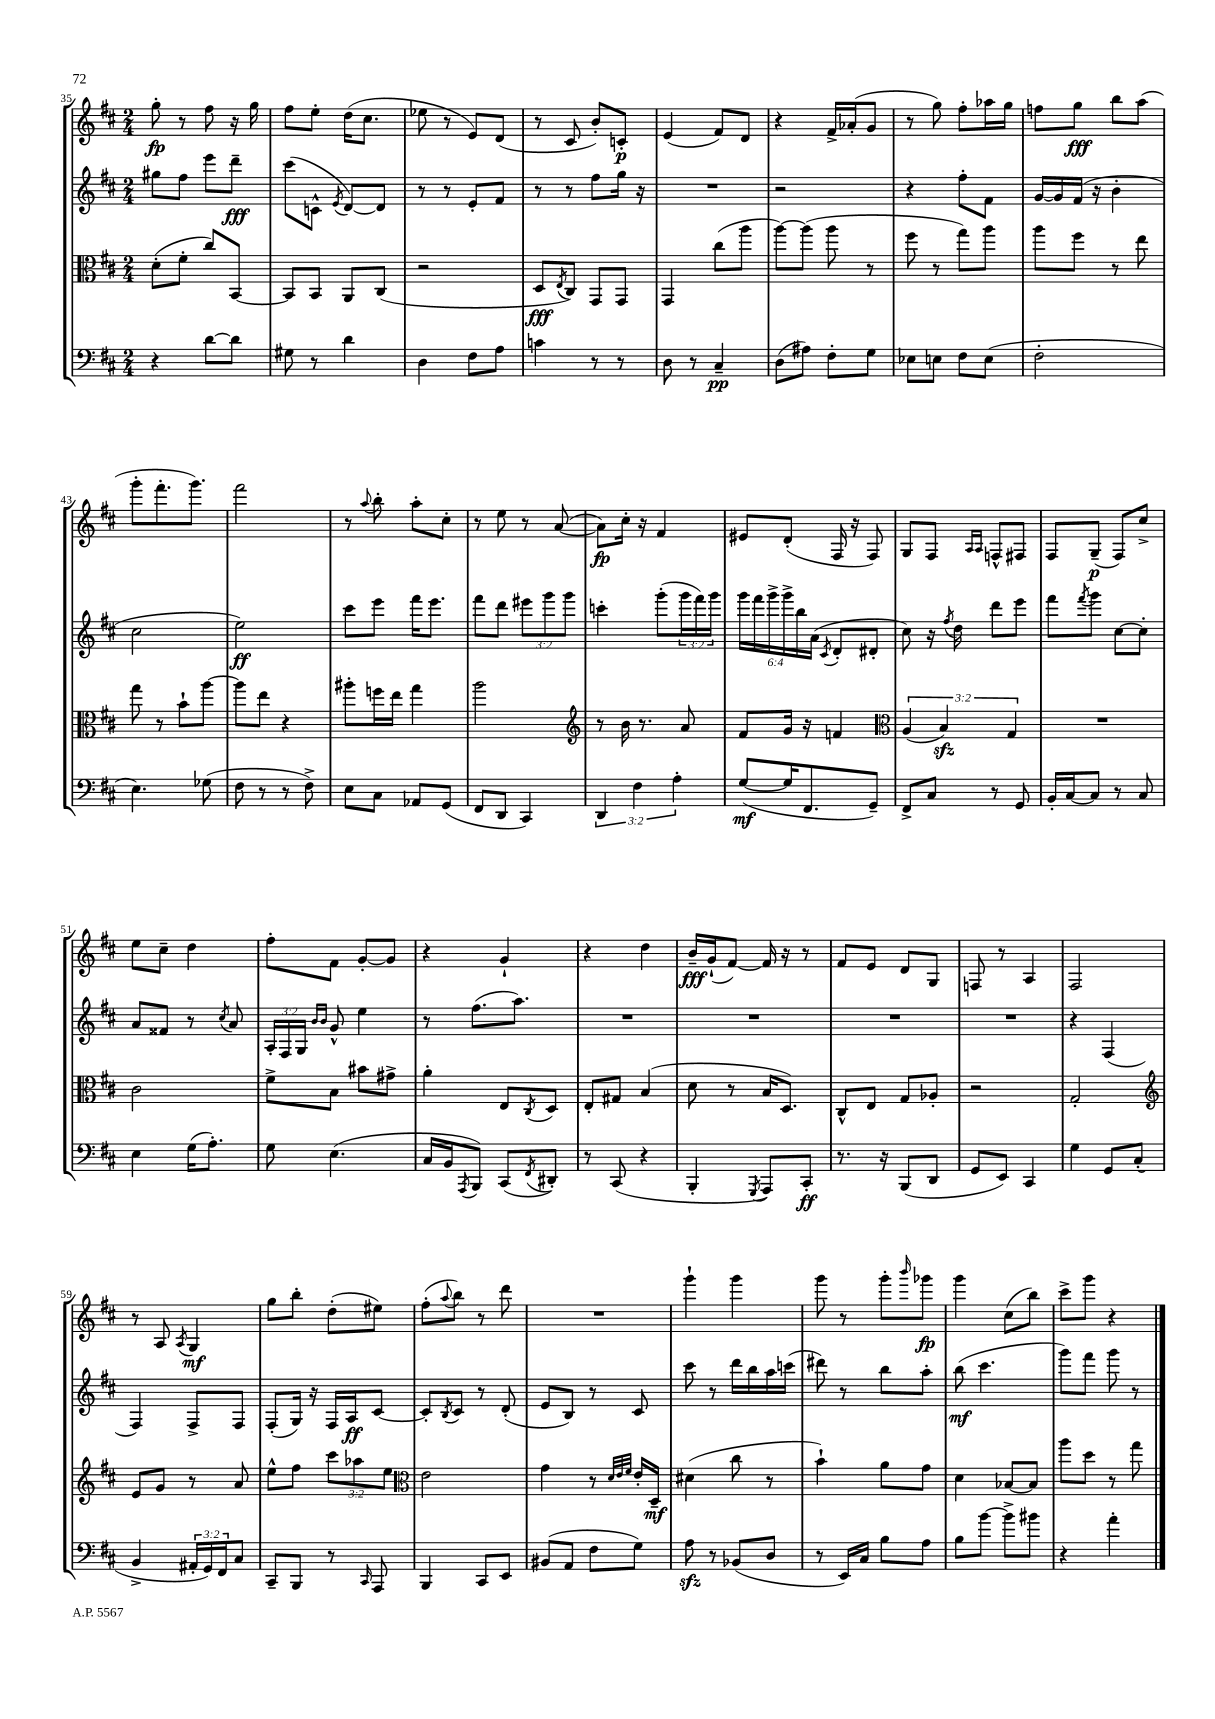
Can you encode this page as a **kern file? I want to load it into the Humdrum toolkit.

**kern	**dynam	**kern	**dynam	**kern	**dynam	**kern	**dynam
*part4	*part4	*part3	*part3	*part2	*part2	*part1	*part1
*staff4	*staff4	*staff3	*staff3	*staff2	*staff2	*staff1	*staff1
*clefF4	*	*clefC3	*	*clefG2	*	*clefG2	*
*k[f#c#]	*	*k[f#c#]	*	*k[f#c#]	*	*k[f#c#]	*
*M2/4	*	*M2/4	*	*M2/4	*	*M2/4	*
=35	=35	=35	=35	=35	=35	=35	=35
4r	.	(8d'\L	.	8gg#X\L	.	8gg'\	fp
.	.	8f#'\J	.	8ff#\J	.	8r	.
[8d\L	.	8cc#/L)	.	8eee\L	.	8ff#\	.
8d\J]	.	[8BB/J	.	8ddd~\J	fff	16r	.
.	.	.	.	.	.	16gg\	.
=36	=36	=36	=36	=36	=36	=36	=36
8G#X\	.	8BB/L]	.	(8ccc#\L	.	8ff#\L	.
8r	.	8BB/J	.	8cn^^\J	.	8ee'\J	.
.	.	.	.	8qe/	.	.	.
4d\	.	8AA/L	.	[8d/L)	.	(16dd\KL	.
.	.	.	.	.	.	8.cc#\J	.
.	.	(8C#/J	.	8d/J]	.	.	.
=37	=37	=37	=37	=37	=37	=37	=37
4D\	.	2r	.	8r	.	8ee-X\	.
.	.	.	.	8r	.	8r	.
8F#\L	.	.	.	8e'/L	.	8e/L)	.
8A\J	.	.	.	8f#/J	.	(8d/J	.
=38	=38	=38	=38	=38	=38	=38	=38
4cn\	.	8D/L	fff	8r	.	8r	.
.	.	8qE/	.	.	.	.	.
.	.	8C#/J)	.	8r	.	8c#/	.
8r	.	8GG/L	.	8ff#\L	.	8b'/L)	.
8r	.	8GG/J	.	16gg\Jk	.	8cn'/J	p
.	.	.	.	16r	.	.	.
=39	=39	=39	=39	=39	=39	=39	=39
8D\	.	4GG/	.	2r	.	(4e/	.
8r	.	.	.	.	.	.	.
4C#~/	pp	(8cc#\L	.	.	.	8f#/L)	.
.	.	8aa\J	.	.	.	8d/J	.
=40	=40	=40	=40	=40	=40	=40	=40
(8D\L	.	[8aa\L)	.	2r	.	4r	.
8A#X\J)	.	(8aa\J]	.	.	.	.	.
8F#'\L	.	8aa\	.	.	.	16f#^/LL	.
.	.	.	.	.	.	(16a-X'/J	.
8G\J	.	8r	.	.	.	8g/J	.
=41	=41	=41	=41	=41	=41	=41	=41
8E-X\L	.	8ff#\	.	4r	.	8r	.
8En\J	.	8r	.	.	.	8gg\)	.
8F#\L	.	8gg\L)	.	8ff#'\L	.	8ff#'\L	.
(8E\J	.	8aa\J	.	8f#\J	.	16aa-X\L	.
.	.	.	.	.	.	16gg\JJ	.
=42	=42	=42	=42	=42	=42	=42	=42
2F#'\	.	8aa\L	.	[16g/LL	.	8ffn\L	.
.	.	.	.	16g/]	.	.	.
.	.	8ff#\J	.	(16f#/JJ	.	8gg\J	fff
.	.	.	.	16r	.	.	.
.	.	8r	.	4b'\	.	8bb\L	.
.	.	8ee\	.	.	.	(8aa\J	.
!!LO:LB:g=z
=43	=43	=43	=43	=43	=43	=43	=43
4.E\)	.	8gg\	.	2cc#\	.	8ggg'\L	.
.	.	8r	.	.	.	8.fff#'\	.
.	.	8b`\L	.	.	.	.	.
.	.	.	.	.	.	8.ggg\J)	.
(8G-X\	.	[8aa\J	.	.	.	.	.
=44	=44	=44	=44	=44	=44	=44	=44
8F#\	.	8aa\L]	.	2ee\)	ff	2fff#\	.
8r	.	8ee\J	.	.	.	.	.
8r	.	4r	.	.	.	.	.
8F#^\)	.	.	.	.	.	.	.
=45	=45	=45	=45	=45	=45	=45	=45
8E\L	.	8aa#X'\L	.	8ccc#\L	.	8r	.
.	.	.	.	.	.	8qqaa/	.
8C#\J	.	16ffn\L	.	8eee\J	.	8bb'\	.
.	.	16ee\JJ	.	.	.	.	.
8AA-X/L	.	4gg\	.	16fff#\KL	.	8aa'\L	.
.	.	.	.	8.eee\J	.	.	.
(8GG/J	.	.	.	.	.	8cc#'\J	.
=46	=46	=46	=46	=46	=46	=46	=46
8FF#/L	.	2aa\	.	8fff#\L	.	8r	.
8DD/J	.	.	.	8ddd\J	.	8ee\	.
4CC#/)	.	.	.	12eee#X\L	.	8r	.
.	.	.	.	12ggg\	.	.	.
.	.	.	.	.	.	([8a/	.
.	.	.	.	12ggg\J	.	.	.
=47	=47	=47	=47	=47	=47	=47	=47
*	*	*clefG2	*	*	*	*	*
6DD/	.	8r	.	4cccn'\	.	8a\L])	fp
.	.	16b\	.	.	.	16cc#'\Jk	.
6F#\	.	.	.	.	.	.	.
.	.	8.r	.	.	.	16r	.
.	.	.	.	(8ggg'\L	.	4f#/	.
6A'\	.	.	.	.	.	.	.
.	.	8a/	.	24ggg\L	.	.	.
.	.	.	.	24fff#\)	.	.	.
.	.	.	.	24ggg\JJ	.	.	.
=48	=48	=48	=48	=48	=48	=48	=48
([8G/L	mf	8f#/L	.	24ggg\LL	.	8e#X/L	.
.	.	.	.	24fff#\	.	.	.
.	.	.	.	24ggg^\	.	.	.
16G/K]	.	16g/Jk	.	24ggg^\	.	(8d'/J	.
.	.	.	.	24bb\	.	.	.
8.FF#/	.	16r	.	.	.	.	.
.	.	.	.	(24a\JJ	.	.	.
.	.	.	.	8qc#/	.	.	.
.	.	4fn/	.	8d'/L	.	16F#/	.
.	.	.	.	.	.	16r	.
8GG~/J)	.	.	.	8d#X'/J	.	8F#/)	.
=49	=49	=49	=49	=49	=49	=49	=49
*	*	*clefC3	*	*	*	*	*
8FF#^/L	.	(6A/	.	8cc#\)	.	8G/L	.
8C#/J	.	.	.	16r	.	8F#/J	.
.	.	6Bzz/)	.	.	.	.	.
.	.	.	.	8qff#/	.	.	.
.	.	.	.	16dd\	.	.	.
.	.	.	.	.	.	16qqA/LL	.
.	.	.	.	.	.	16qqA/JJ	.
8r	.	.	.	8ddd\L	.	8Fn^^/L	.
.	.	6G/	.	.	.	.	.
8GG/	.	.	.	8eee\J	.	8F#X/J	.
=50	=50	=50	=50	=50	=50	=50	=50
16BB'/LL	.	2r	.	8fff#\L	.	8F#/L	.
[16C#/J	.	.	.	.	.	.	.
.	.	.	.	8qfff#/	.	.	.
8C#/J]	.	.	.	8ggg\J	.	(8G~/J	p
8r	.	.	.	[8cc#\L	.	8F#/L)	.
8C#/	.	.	.	8cc#'\J]	.	8cc#^/J	.
!!LO:LB:g=z
=51	=51	=51	=51	=51	=51	=51	=51
4E\	.	2c#\	.	8a/L	.	8ee\L	.
.	.	.	.	8f##X/J	.	8cc#~\J	.
(16G\KL	.	.	.	8r	.	4dd\	.
8.A'\J)	.	.	.	.	.	.	.
.	.	.	.	8qcc#/	.	.	.
.	.	.	.	8a/	.	.	.
=52	=52	=52	=52	=52	=52	=52	=52
8G\	.	8f#^\L	.	24A'/LL	.	8ff#'\L	.
.	.	.	.	24F#/	.	.	.
.	.	.	.	24G/JJ	.	.	.
.	.	.	.	16qqb/LL	.	.	.
.	.	.	.	16qqb/JJ	.	.	.
(4.E\	.	8B\J	.	8g^^/	.	8f#\J	.
.	.	8b#X\L	.	4ee\	.	[8g'/L	.
.	.	8g#X^\J	.	.	.	8g/J]	.
=53	=53	=53	=53	=53	=53	=53	=53
16C#/LL	.	4a'\	.	8r	.	4r	.
16BB/J	.	.	.	.	.	.	.
8qAAA/	.	.	.	.	.	.	.
8BBB/J)	.	.	.	(8.ff#\L	.	.	.
(8CC#/L	.	8E/L	.	.	.	4g`/	.
.	.	.	.	8.aa\J)	.	.	.
8qFF#/	.	8qC#/	.	.	.	.	.
8DD#X'/J)	.	8D/J	.	.	.	.	.
=54	=54	=54	=54	=54	=54	=54	=54
8r	.	8E'/L	.	2r	.	4r	.
(8CC#/	.	8G#X/J	.	.	.	.	.
4r	.	(4B/	.	.	.	4dd\	.
=55	=55	=55	=55	=55	=55	=55	=55
4BBB'/	.	8d\	.	2r	.	16b~/LL	fff
.	.	.	.	.	.	(16g`/J	.
.	.	8r	.	.	.	[8f#/J)	.
8qGGG/	.	.	.	.	.	.	.
8AAA/L)	.	16B/KL	.	.	.	16f#/]	.
.	.	8.D/J)	.	.	.	16r	.
8CC#'/J	ff	.	.	.	.	8r	.
=56	=56	=56	=56	=56	=56	=56	=56
8.r	.	8C#^^/L	.	2r	.	8f#/L	.
.	.	8E/J	.	.	.	8e/J	.
16r	.	.	.	.	.	.	.
(8BBB/L	.	8G/L	.	.	.	8d/L	.
8DD/J	.	8A-X'/J	.	.	.	8G/J	.
=57	=57	=57	=57	=57	=57	=57	=57
8GG/L	.	2r	.	2r	.	8Fn/	.
8EE/J)	.	.	.	.	.	8r	.
4CC#/	.	.	.	.	.	4A/	.
=58	=58	=58	=58	=58	=58	=58	=58
4G\	.	2G'/	.	4r	.	2F#/	.
8GG/L	.	.	.	(4F#/	.	.	.
(8C#'/J	.	.	.	.	.	.	.
!!LO:LB:g=z
=59	=59	=59	=59	=59	=59	=59	=59
*	*	*clefG2	*	*	*	*	*
4BB^/	.	8e/L	.	4F#/)	.	8r	.
.	.	8g/J	.	.	.	8A/	.
.	.	.	.	.	.	8qA/	.
24AA#X'/LL	.	8r	.	8F#^/L	.	4G/	mf
24GG/)	.	.	.	.	.	.	.
24FF#/J	.	.	.	.	.	.	.
8C#/J	.	8a/	.	8F#/J	.	.	.
=60	=60	=60	=60	=60	=60	=60	=60
8CC#~/L	.	8ee^^\L	.	(8F#'/L	.	8gg\L	.
8BBB/J	.	8ff#\J	.	16G/Jk)	.	8bb'\J	.
.	.	.	.	16r	.	.	.
8r	.	12ccc#\L	.	16F#/LL	.	(8dd'\L	.
.	.	.	.	16A/J	ff	.	.
.	.	12aa-X\	.	.	.	.	.
16qqCC#/	.	.	.	.	.	.	.
8AAA/	.	.	.	[8c#/J	.	8ee#X\J)	.
.	.	12ee\J	.	.	.	.	.
=61	=61	=61	=61	=61	=61	=61	=61
*	*	*clefC3	*	*	*	*	*
4BBB/	.	2e\	.	8c#'/L]	.	(8ff#'\L	.
.	.	.	.	8qB/	.	8qqaa/	.
.	.	.	.	8c#/J	.	8bb\J)	.
8CC#/L	.	.	.	8r	.	8r	.
8EE/J	.	.	.	(8d'/	.	8ddd\	.
=62	=62	=62	=62	=62	=62	=62	=62
(8BB#X/L	.	4g\	.	8e/L	.	2r	.
8AA/J	.	.	.	8B/J)	.	.	.
8F#\L	.	8r	.	8r	.	.	.
.	.	32qqd/LLL	.	.	.	.	.
.	.	32qqe/	.	.	.	.	.
.	.	32qqf#/JJJ	.	.	.	.	.
8G\J)	.	16e'/LL	.	8c#/	.	.	.
.	.	16D~/JJ	mf	.	.	.	.
=63	=63	=63	=63	=63	=63	=63	=63
8Azz\	.	(4d#X\	.	8ccc#\	.	4ggg`\	.
8r	.	.	.	8r	.	.	.
(8BB-X/L	.	8cc#\	.	16ddd\LL	.	4ggg\	.
.	.	.	.	16bb\	.	.	.
8D/J	.	8r	.	16aa\	.	.	.
.	.	.	.	(16cccn\JJ	.	.	.
=64	=64	=64	=64	=64	=64	=64	=64
8r	.	4b`\)	.	8ddd#X\)	.	8ggg\	.
16EE/LL)	.	.	.	8r	.	8r	.
16C#/JJ	.	.	.	.	.	.	.
8B\L	.	8a\L	.	8bb\L	.	8ggg'\L	.
.	.	.	.	.	.	16qqbbb/	.
8A\J	.	8g\J	.	8aa'\J	.	8ggg-X\J	fp
=65	=65	=65	=65	=65	=65	=65	=65
8B\L	.	4d\	.	(8bb\	mf	4ggg\	.
[8b\J	.	.	.	4.ccc#\	.	.	.
8b^\L]	.	[8B-X/L	.	.	.	(8cc#\L	.
8b#X\J	.	8B-/J]	.	.	.	8bb\J)	.
=66	=66	=66	=66	=66	=66	=66	=66
4r	.	8aa\L	.	8ggg\L)	.	8ccc#^\L	.
.	.	8dd\J	.	8fff#\J	.	8ggg\J	.
4a'\	.	8r	.	8ggg\	.	4r	.
.	.	8gg\	.	8r	.	.	.
==	==	==	==	==	==	==	==
*-	*-	*-	*-	*-	*-	*-	*-
